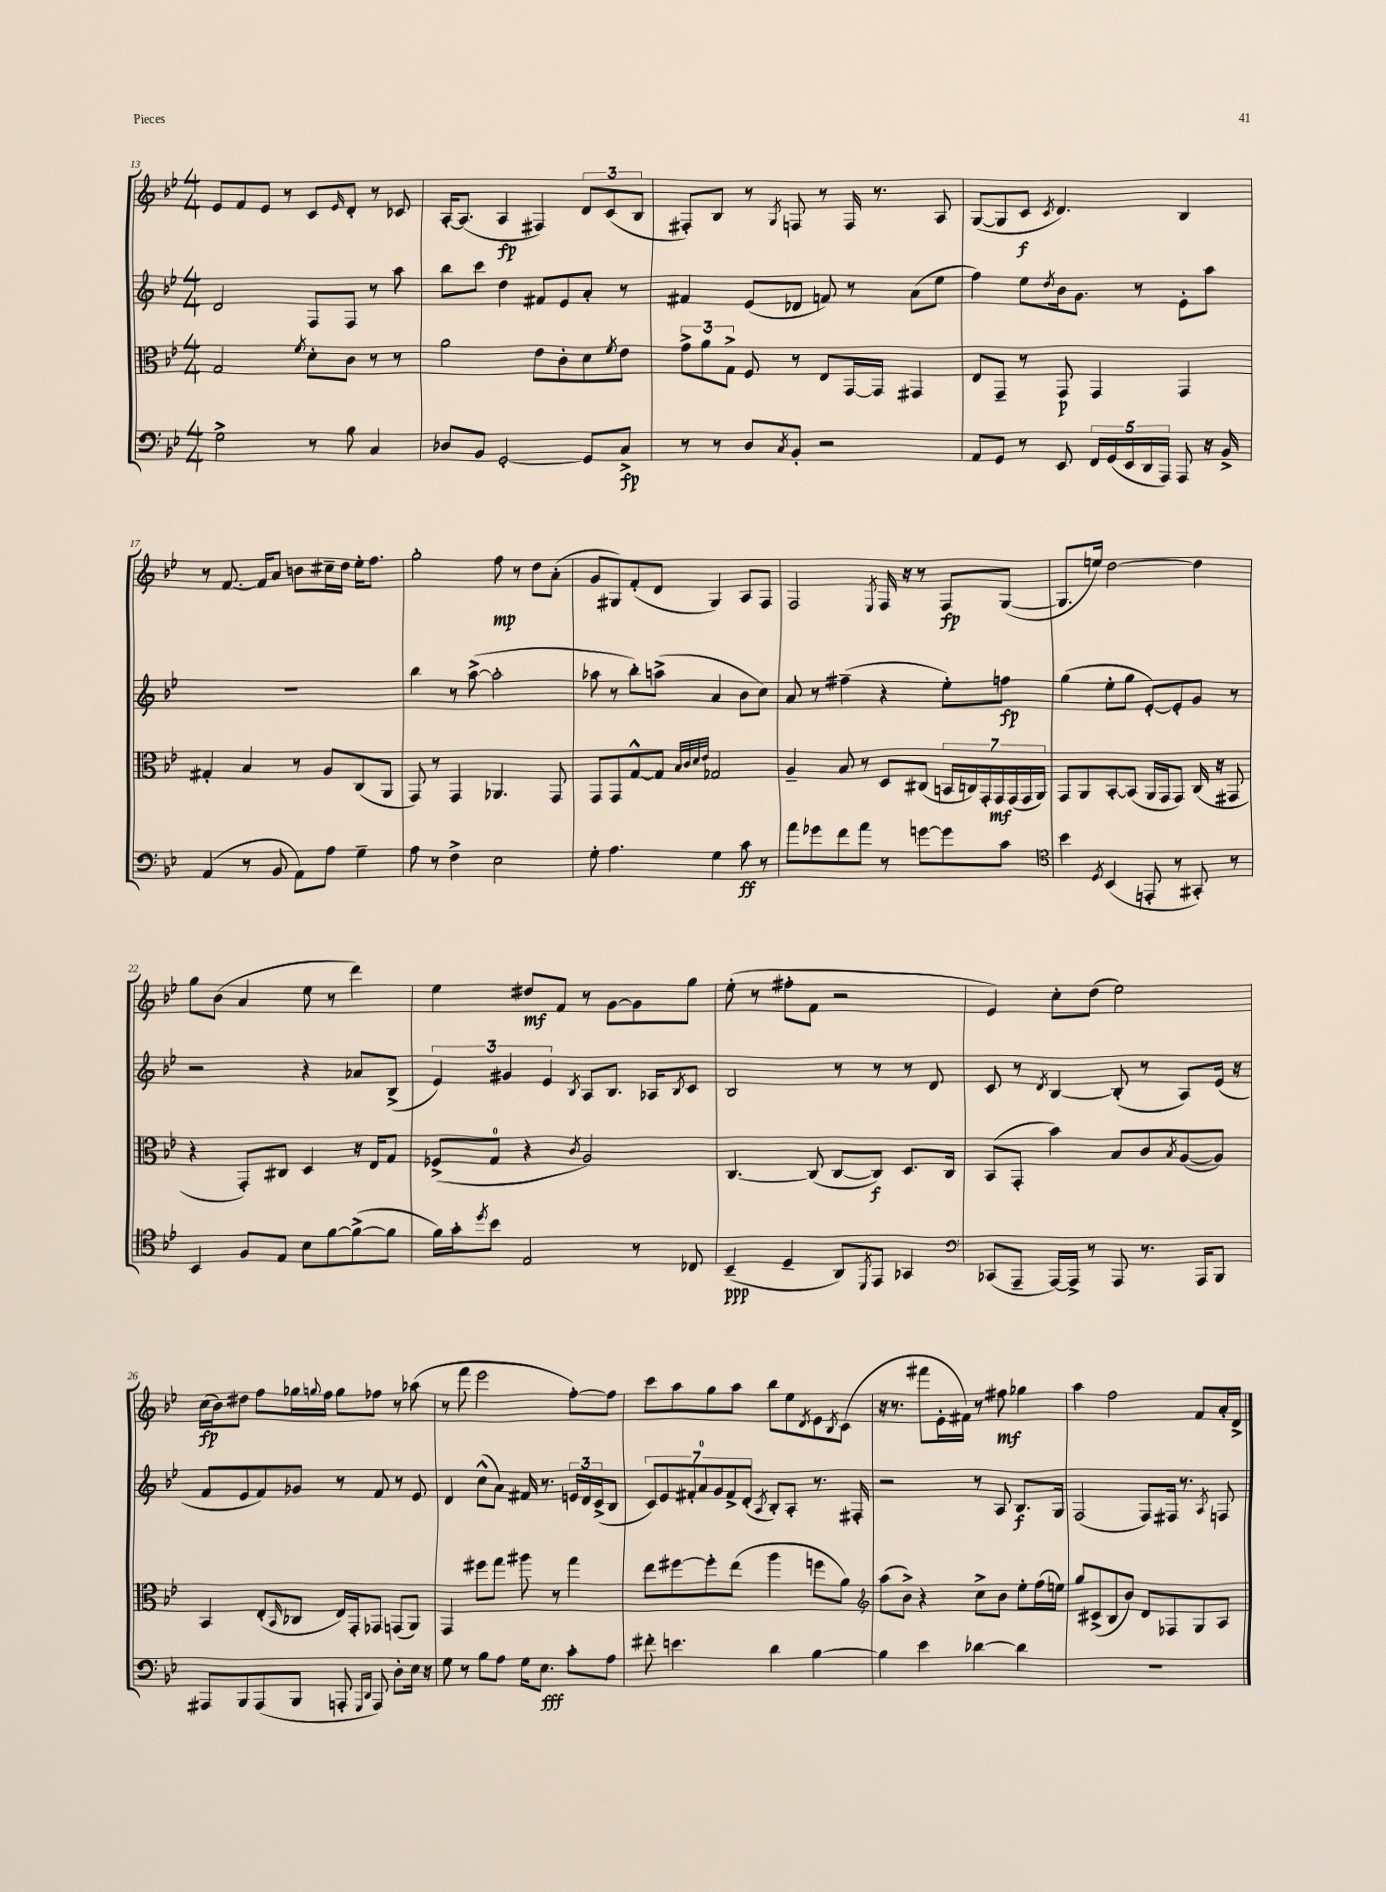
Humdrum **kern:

**kern	**kern	**kern	**kern
*staff4	*staff3	*staff2	*staff1
*clefF4	*clefC3	*clefG2	*clefG2
*k[b-e-]	*k[b-e-]	*k[b-e-]	*k[b-e-]
*M4/4	*M4/4	*M4/4	*M4/4
2G^\	2G/	2d/	8e-/L
.	.	.	8f/
.	.	.	8e-/J
.	.	.	8r
.	8qf/	.	.
8r	8d'\L	8F/L	8c/L
.	.	.	16qqe-/
8B-\	8c\J	8F/J	8d'/J
4C/	8r	8r	8r
.	8r	8aa\	8c-/
=	=	=	=
8D-/L	2a\	8bb-\L	[16A'/LK
.	.	.	(8.A/]J
8BB-/J	.	8ccc\J	.
[2GG'/	.	4dd\	4A/
.	8e-\L	8f#/L	4F#/)
.	8c'\	8e-/	.
8GG/]L	8d\	8a'/J	12d/L
.	.	.	(12c/
.	8qf/	.	.
8C^/J	8e-\J	8r	.
.	.	.	12B-/J
=	=	=	=
8r	12g^\L	4f#/	8F#'/L)
.	12a\	.	.
8r	.	.	8B-/J
.	12G^\J	.	.
8D/L	8F/	(8e-/L	8r
8qC/	.	.	8qG/
8BB-'/J	8r	8d-/J	8F/
2r	8E-/L	8f/)	8r
.	[16GG/L	8r	16F/
.	16GG/]JJ	.	8.r
.	4GG#/	(8a\L	.
.	.	8ee-\J	8A/
=	=	=	=
8AA/L	8E-/L	4ff\)	([8G/L
8GG/J	8GG~/J	.	8G/]
8r	8r	8ee-\L	8c/J
.	.	8qdd/	8qc/
8EE-/	8GG/	16b-\k	4.d/)
.	.	8.g\J	.
20FF/LL	4GG/	.	.
(20GG/	.	.	.
20EE-/	.	.	.
.	.	8r	.
20DD/	.	.	.
20AAA/JJ)	.	.	.
8AAA/	4GG/	8e-'\L	4B-/
16r	.	8aa\J	.
16BB-^/	.	.	.
=	=	=	=
(4AA/	4G#'/	1r	8r
.	.	.	[8.f/
8r	4B-/	.	.
.	.	.	16f/]LK
8BB-/	.	.	8a/J
8AA\L)	8r	.	8b\L
8A\J	8A/L	.	16cc#~\L
.	.	.	16dd\JJ
4G~\	(8C/	.	16ee-'\LK
.	.	.	8.ff\J
.	8AA/J	.	.
=	=	=	=
8A\	8GG/)	4bb-\	2gg'\
8r	8r	.	.
4F^\	4GG/	8r	.
.	.	([8aa^\	.
2E-\	4.AA-/	2aa'\]	8ff\
.	.	.	8r
.	.	.	8dd\L
.	8GG/	.	(8a'\J
=	=	=	=
8G'\	8GG/L	8aa-\	8g/L
4.A\	8GG/	8r	8G#/)
.	[8G^^/	8bb-'\L)	(8f'/
.	8G/]J	(8aa^\J	8d/J
.	32qqB-/LLL	.	.
.	32qqc/	.	.
.	32qqd/	.	.
.	32qqe-/JJJ	.	.
4G\	2G-/	4a/	4G#/)
8c\	.	8b-\L	8A/L
8r	.	8cc\J)	8F/J
=	=	=	=
8a\L	4A~/	8a/	2F/
8g-\	.	8r	.
8f\	8B-/	(4ff#~\	.
8a\J	8r	.	.
.	.	.	8qE-/
8r	8D/L	4r	16F/
.	.	.	16r
[8g\L	(8C#/J	.	8r
8g\]	28BB/LL	8ee-'\L)	8F/L
.	28C/)	.	.
.	28GG'/	.	.
.	28GG/	.	.
8c\J	.	8ff\J	([8G/J
.	(28GG/	.	.
.	28GG/	.	.
.	28AA/JJ)	.	.
=	=	=	=
*clefC4	*	*	*
4b-\	8GG/L	(4gg\	8.G/]L
.	8AA/	.	.
.	.	.	16ee/Jk)
8qD/	.	.	.
(4BB-/	[8BB-'/	8ee-'\L	[2dd\
.	(8BB-/]J	8gg\J	.
8EE'/	16AA/LL	[8e-'/L)	.
.	16GG/J	.	.
8r	8GG/J)	8e-'/]	.
8GG#'/)	(16C/	8g/J	4dd\]
.	16r	.	.
8r	8GG#/	8r	.
=	=	=	=
4BB-/	4r	2r	8gg\L
.	.	.	(8b-\J
8F/L	8GG'/L)	.	4a/
8E-/J	8C#/J	.	.
8B-\L	4D/	4r	8ee-\
[8f\	.	.	8r
(8f^\_	16r	8a-/L	4ddd\)
.	16E-/LK	.	.
8f\]J	8G/J	(8B-^/J	.
=	=	=	=
16f\LL)	(8F-^/L	6e-/)	4ee-\
16g'\J	.	.	.
8qdd/	.	.	.
8b-\J	8G/J	.	.
.	.	6g#/	.
2E-/	4r	.	8dd#/L
.	.	6e-/	.
.	.	.	8f/J
.	8qc/	8qB-/	.
.	2A/)	8A/L	8r
.	.	8.B-/J	[8g\L
8r	.	.	8g\]
.	.	16A-/LK	.
.	.	8qB-/	.
8C-/	.	8c/J	8gg\J
=	=	=	=
(4BB-~/	[4.C/	2B-/	(8ee-'\
.	.	.	8r
4D~/	.	.	8ff#'\L
.	(8C/]	.	8f\J
8AA/L)	[8C/L	8r	2r
8qDD/	.	.	.
8EE-/J	8C/]J)	8r	.
4GG-/	8.D/L	8r	.
.	.	8d/	.
.	16C/Jk	.	.
=	=	=	=
*clefF4	*	*	*
(8CC-/L	(8BB-/L	8c/	4e-/)
8AAA~/J	8GG'/J	8r	.
.	.	8qd/	.
[16AAA/LL)	4b-\)	[4B-/	8cc'\L
16AAA^/]JJ	.	.	.
8r	.	.	(8dd\J
8AAA/	8B-/L	(8B-'/]	2ee-\)
8.r	8c/	8r	.
.	8qB-/	.	.
.	([8A/	8A/L)	.
16AAA/LK	.	.	.
8BBB-/J	8A/]J)	(16e-/Jk	.
.	.	16r	.
=	=	=	=
8AAA#/L	4BB-/	8f/L	(16cc\LL
.	.	.	16b-\J)
8BBB-/	.	8e-/	8dd#\J
(8AAA#/	(8E-'/L	8f/)	8ff\L
.	16qqBB-/	.	.
8BBB-/J	8C-/J	8g-/J	16gg-\L
.	.	.	8qqgg/
.	.	.	16ff\JJ
8AAA'/	16E-/LL)	8r	8gg\L
.	16GG'/J	.	.
16qqGGG/LL	.	.	.
16qqDD/JJ	.	.	.
8AAA/)	8GG-/J	8f/	8ff-\J
8D'\L	(8GG/L	8r	8r
16E-\Jk	8AA/J)	8e-/	(8aa-\
16r	.	.	.
=	=	=	=
8G\	4GG/	4d/	8r
8r	.	.	8fff\
8B-\L	8ff#\L	(8cc^^\L	2eee-\
8A\J	8gg\J	8a\J)	.
16G\LK	8aa#\	16f#/	.
8.E-\J	.	8.r	.
.	8r	.	.
8c'\L	4gg\	24e/LL	[8ff'\L)
.	.	24d/	.
.	.	(24c^/J	.
8A\J	.	8B-/J	8ff\]J
=	=	=	=
8f#'\	8ee-\L	14c/L)	8ccc\L
.	.	14e-/	.
4.e\	[8ff#\	.	8aa\
.	.	14f#'/	.
.	.	14a/	.
.	8ff#'\]	.	8gg\
.	.	14g/	.
.	.	14f#^/	.
.	(8ee-\J	.	8aa\J
.	.	(14d'/J	.
.	.	8qA/	.
4d\	4aa\	8B-'/L)	8bb-\L
.	.	8A'/J	8ee-\
.	.	.	8qd/
[4B-\	8ff\L	8.r	8e-\
.	.	.	8qB-/
.	8a\J)	.	(8c\J
.	.	16F#'/	.
=	=	=	=
*	*clefG2	*	*
4B-\]	(8aa\L	2r	16r
.	.	.	8.r
.	8b-^\J)	.	.
4e-\	4r	.	8fff#\L
.	.	.	16e-'\L
.	.	.	16f#\JJ)
[4d-\	8cc^\L	8r	8r
.	8b-\J	8A/	8ff#\
4d-\]	8ee-'\L	8.B-/L	4gg-\
.	(16ff\L	.	.
.	16ee\JJ)	16G/Jk	.
=	=	=	=
1r	8gg/L	(2F/	4aa\
.	(8c#^/	.	.
.	8B-/	.	2ff\
.	8b-/J)	.	.
.	8d/L	8F/L)	.
.	8F-/	16F#/Jk	.
.	.	8.r	.
.	8G/	.	8f/L
.	.	8qA/	.
.	8A/J	8F/	16a'/L
.	.	.	16d^/JJ
==	==	==	==
*-	*-	*-	*-
